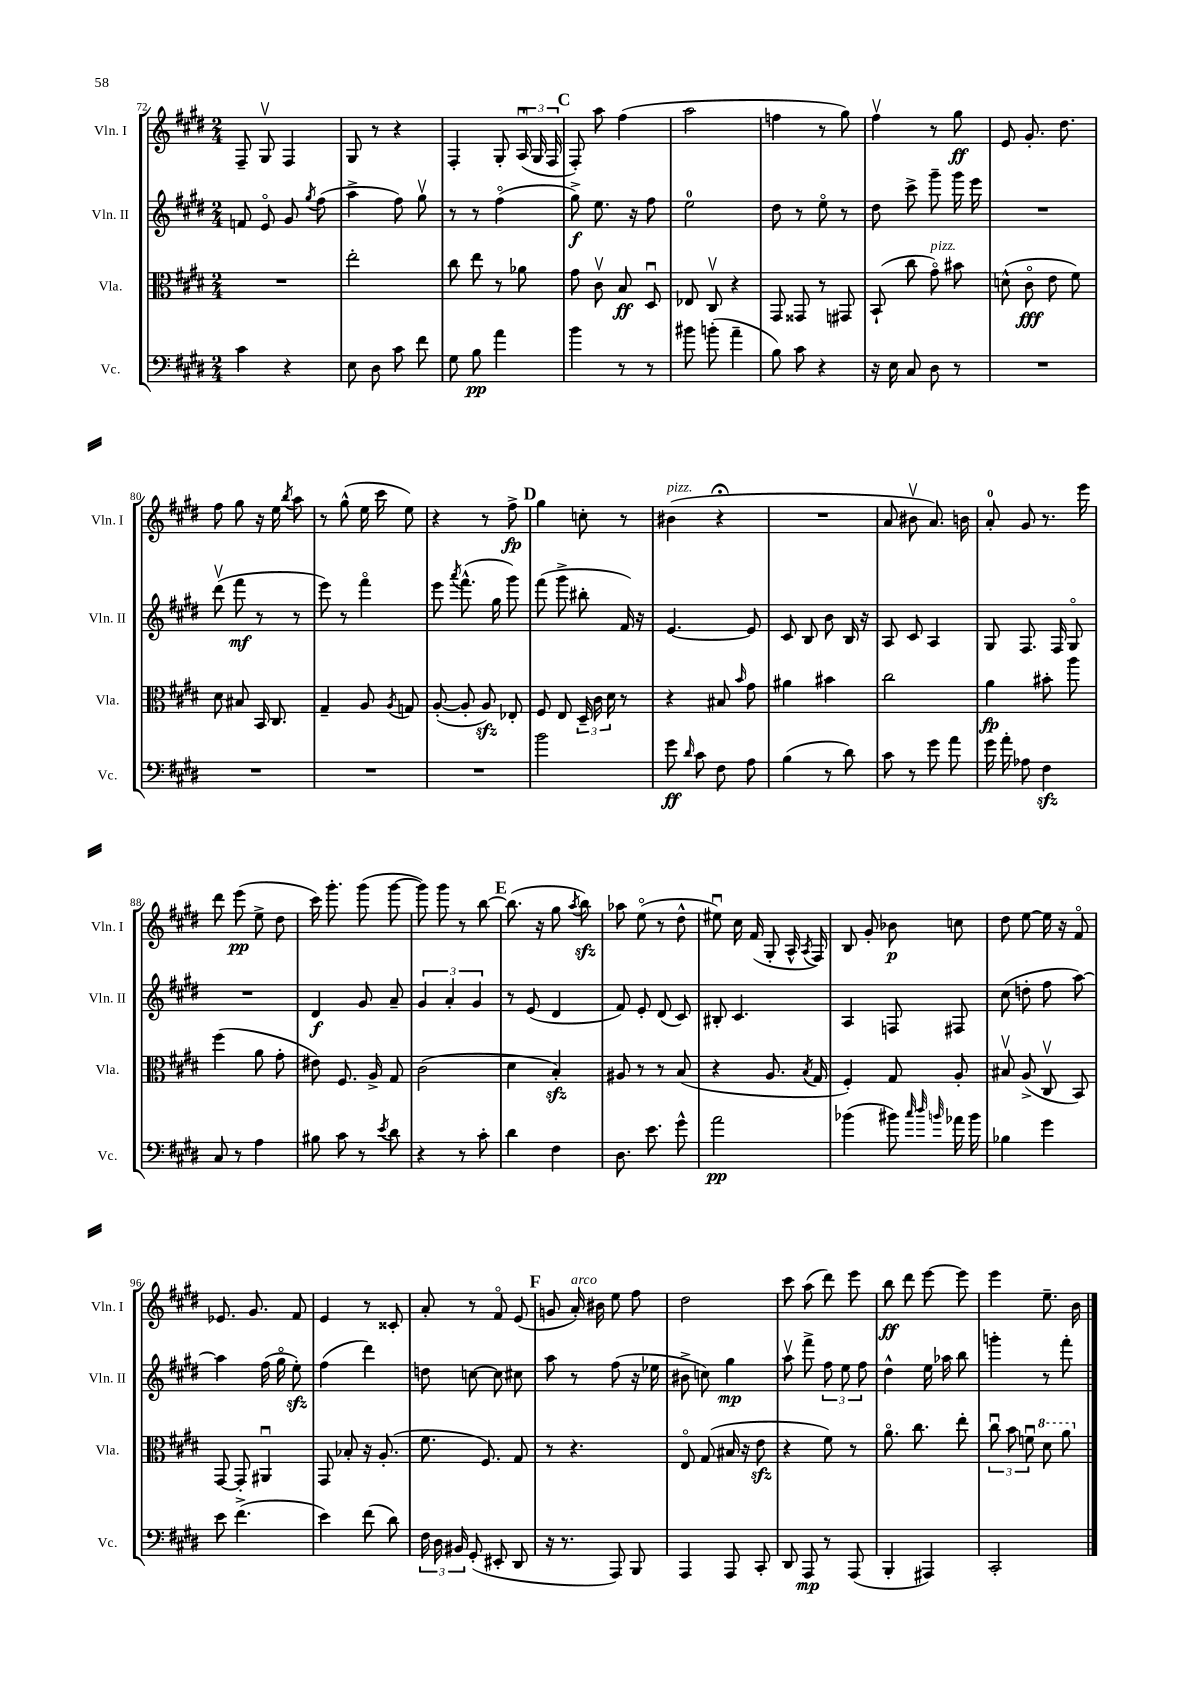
<<
\new StaffGroup <<
\new Staff = "s0" \with { instrumentName = "Vln. I" shortInstrumentName = "Vln. I" } {
    \clef treble \key e \major \numericTimeSignature \time 2/4
    \autoBeamOff fis8-- gis8\upbow fis4 |
    gis8 r8 r4 |
    fis4-. gis8-. \tuplet 3/2 { a16\downbow( gis16 fis16 } |
    \mark \markup { \bold "C" } fis8-.) a''8 fis''4( |
    a''2 |
    f''4 r8 gis''8) |
    fis''4\upbow r8 gis''8\ff |
    e'8 gis'8.-. dis''8. |
    fis''8 gis''8 r16 e''16 \acciaccatura { b''8 } a''8 |
    r8 gis''8-^( e''16 cis'''16 e''8) |
    r4 r8 fis''8->\fp |
    \mark \markup { \bold "D" } gis''4 c''8-. r8 |
    bis'4^\markup { \italic "pizz." }( r4\fermata |
    R2 |
    a'8 bis'8\upbow a'8.) b'16 |
    a'8-0-. gis'8 r8. e'''16 |
    dis'''8 e'''8\pp( e''8-> dis''8 |
    cis'''16) gis'''8.-. gis'''8( gis'''8~ |
    gis'''8) gis'''8 r8 b''8~ |
    \mark \markup { \bold "E" } b''8.( r16 gis''8 \acciaccatura { a''8 } b''8\sfz) |
    aes''8 e''8\flageolet( r8 dis''8-^ |
    eis''8\downbow) cis''16 fis'16( gis8-. a16-^ \acciaccatura { a8 } fis16) |
    b8 gis'8-. bes'8\p c''8 |
    dis''8 e''8~ e''16 r16 fis'8\flageolet |
    ees'8. gis'8. fis'8 |
    e'4 r8 cisis'8-. |
    a'8-. r8 fis'8\flageolet e'8( |
    \mark \markup { \bold "F" } g'8 a'16-.^\markup { \italic "arco" }) bis'16 e''8 fis''8 |
    dis''2 |
    cis'''8 a''8( dis'''8) e'''8 |
    b''8\ff dis'''8 e'''8~ e'''8 |
    e'''4 e''8.-- b'16 \bar "|." |
}
\new Staff = "s1" \with { instrumentName = "Vln. II" shortInstrumentName = "Vln. II" } {
    \clef treble \key e \major \numericTimeSignature \time 2/4
    \autoBeamOff f'8 e'8\flageolet gis'8 \acciaccatura { gis''8 } fis''8( |
    a''4-> fis''8) gis''8\upbow |
    r8 r8 fis''4\flageolet( |
    \mark \markup { \bold "C" } gis''8->\f) e''8. r16 fis''8 |
    e''2-0 |
    dis''8 r8 e''8\flageolet r8 |
    dis''8 cis'''8-> gis'''8-- gis'''16 e'''16 |
    R2 |
    dis'''8\upbow( fis'''8\mf r8 r8 |
    e'''8) r8 fis'''4\flageolet |
    e'''8 \acciaccatura { a'''8 } fis'''8.-^( gis''16 gis'''8) |
    \mark \markup { \bold "D" } fis'''8( gis'''8-> bis''8-. fis'16) r16 |
    e'4.~ e'8 |
    cis'8 b8 b'8 b16 r16 |
    a8 cis'8 a4 |
    gis8 fis8. fis16 gis8\flageolet |
    R2 |
    dis'4\f gis'8 a'8-- |
    \tuplet 3/2 { gis'4 a'4-. gis'4 } |
    \mark \markup { \bold "E" } r8 e'8( dis'4 |
    fis'8) e'8-. dis'8( cis'8) |
    bis8-. cis'4. |
    a4 f8 fis8 |
    cis''8( d''8-. fis''8 a''8~) |
    a''4 fis''16( gis''16\flageolet e''8-.\sfz) |
    fis''4( dis'''4) |
    d''8 c''8~ c''8 cis''8 |
    \mark \markup { \bold "F" } a''8 r8 fis''8( r16 ees''16 |
    bis'8-> c''8) gis''4\mp |
    a''8\upbow fis'''8-> \tuplet 3/2 { fis''8 e''8 fis''8 } |
    dis''4-^ e''16 aes''16 b''8 |
    g'''4-. r8 fis'''8-. \bar "|." |
}
\new Staff = "s2" \with { instrumentName = "Vla." shortInstrumentName = "Vla." } {
    \clef alto \key e \major \numericTimeSignature \time 2/4
    \autoBeamOff R2 |
    e''2-. |
    cis''8 e''8 r8 aes'8 |
    \mark \markup { \bold "C" } gis'8 cis'8\upbow b8\ff dis8\downbow |
    ees8 cis8\upbow r4 |
    gis,8 gisis,8 r8 gis,8 |
    b,8-!( cis''8 gis'8\flageolet^\markup { \italic "pizz." }) bis'8 |
    d'8-^( cis'8\flageolet\fff e'8 fis'8) |
    dis'8 bis8 b,16 cis8. |
    gis4-- a8 \acciaccatura { a8 } g8 |
    a8~-.( a8-. a8\sfz) ees8-. |
    \mark \markup { \bold "D" } fis8 e8 \tuplet 3/2 { dis16-- cis'16 dis'16 } r8 |
    r4 bis8 \grace { b'16 } gis'8 |
    ais'4 bis'4 |
    cis''2 |
    a'4\fp bis'8-. a''8 |
    fis''4( a'8 gis'8-. |
    eis'8) fis8. a16-> gis8 |
    cis'2( |
    \mark \markup { \bold "E" } dis'4 b4-.\sfz) |
    ais8 r8 r8 b8( |
    r4 a8. \acciaccatura { b8 } gis16 |
    fis4-.) gis8 a8-. |
    bis8\upbow a8->( cis8\upbow b,8) |
    gis,8~ gis,8-. ais,4\downbow |
    gis,8 bes8-. r16 a8.-.( |
    fis'8. fis8.) gis8 |
    \mark \markup { \bold "F" } r8 r4. |
    e8\flageolet gis8( bis16 r16 e'8\sfz |
    r4 fis'8) r8 |
    a'8.\flageolet cis''8. e''8-. |
    \tuplet 3/2 { cis''8\downbow b'8 f'8\downbow } \ottava #1 dis''8 a''8 \ottava #0 \bar "|." |
}
\new Staff = "s3" \with { instrumentName = "Vc." shortInstrumentName = "Vc." } {
    \clef bass \key e \major \numericTimeSignature \time 2/4
    \autoBeamOff cis'4 r4 |
    e8 dis8 cis'8 fis'8 |
    gis8 b8\pp a'4 |
    \mark \markup { \bold "C" } b'4 r8 r8 |
    bis'8 b'8-.( a'4-- |
    b8) cis'8 r4 |
    r16 e16 cis8 dis8 r8 |
    R2 |
    R2 |
    R2 |
    R2 |
    \mark \markup { \bold "D" } b'2 |
    gis'8\ff \grace { dis'16 } cis'8 fis8 a8 |
    b4( r8 dis'8) |
    cis'8 r8 gis'8 a'8 |
    gis'16 a'16-. aes8 fis4\sfz |
    cis8 r8 a4 |
    bis8 cis'8 r8 \acciaccatura { e'8 } dis'8 |
    r4 r8 cis'8-. |
    \mark \markup { \bold "E" } dis'4 fis4 |
    dis8. e'8. gis'8-^ |
    a'2\pp |
    bes'4( bis'8) \grace { cis''32 dis''32 b'32 } aes'16 b'16 |
    bes4 gis'4 |
    e'8 fis'4.->( |
    e'4) fis'8( dis'8) |
    \tuplet 3/2 { fis16 dis16 bis,16 } gis,8-.( eis,8-. dis,8 |
    \mark \markup { \bold "F" } r16 r8. a,,8) b,,8 |
    a,,4 a,,8 cis,8-. |
    dis,8 a,,8\mp r8 a,,8( |
    b,,4-. ais,,4) |
    cis,2-. \bar "|." |
}
>>
>>
\layout { \context { \Score currentBarNumber = #72 } }
